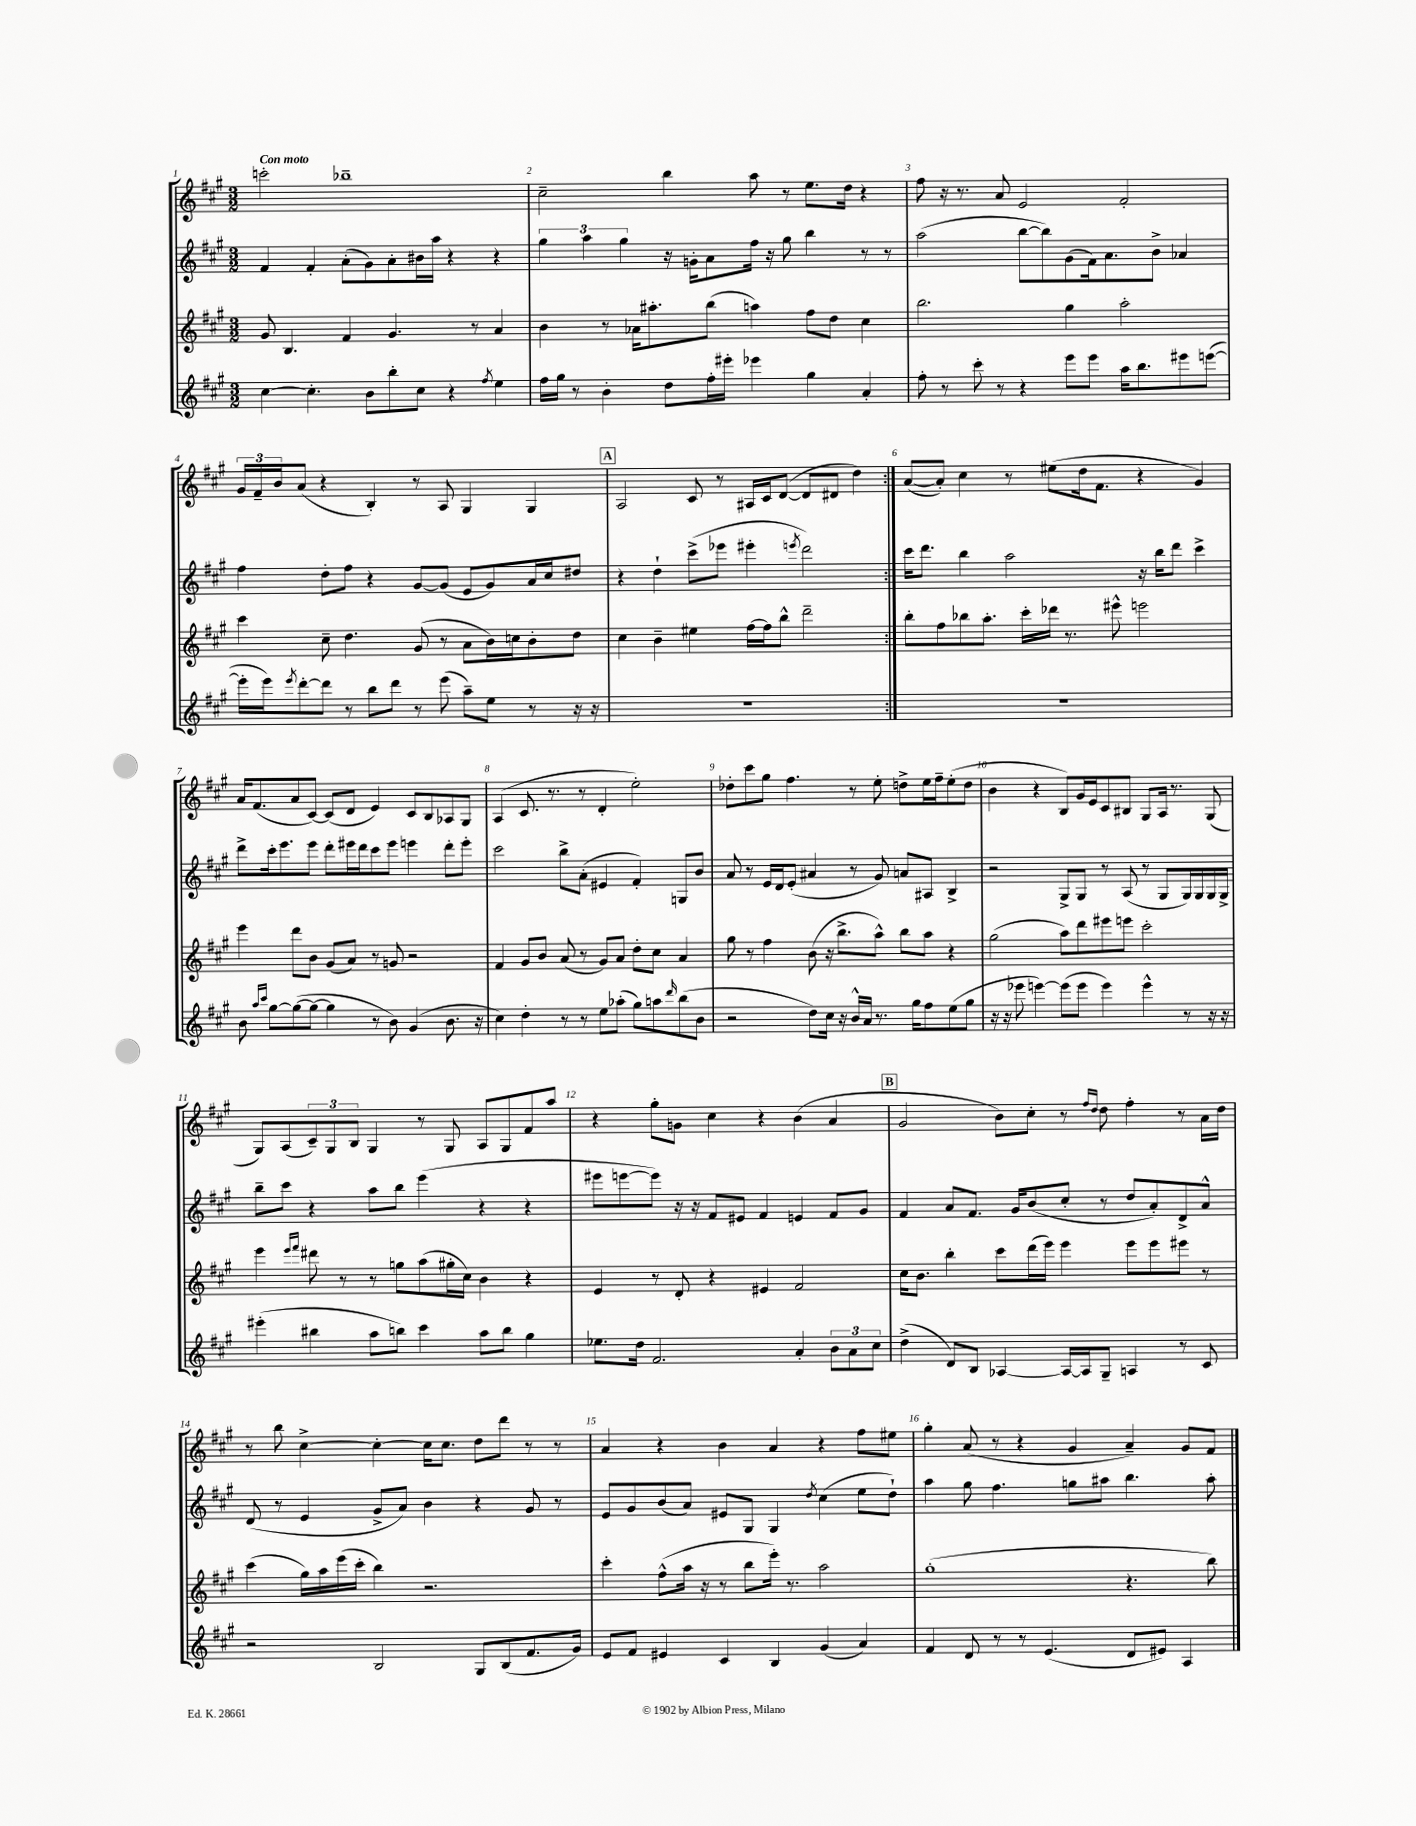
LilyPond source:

<<
\new StaffGroup <<
\new Staff = "s0" {
    \clef treble \key a \major \numericTimeSignature \time 3/2 \tempo "Con moto"
    \repeat volta 2 { c'''2-. bes''1-- |
    cis''2-- b''4 a''8 r8 e''8. d''16 r4 |
    fis''8 r16 r8. a'8 e'2 fis'2-. |
    \tuplet 3/2 { gis'16 fis'16-- b'16 } a'8( r4 b4-.) r8 a8 gis4 gis4 |
    \mark \markup { \box "A" } a2 cis'8 r8 ais16 cis'16 d'8~( d'8 dis'8 d''4) | }
    a'8~( a'8-.) cis''4 r8 eis''8( d''16 fis'8. r4 gis'4) |
    a'16 fis'8.( a'8 cis'8~) cis'8( d'8 e'4) cis'8 b8 aes8 gis8 |
    a4( cis'8. r8. r8 d'4-. e''2-.) |
    des''8-. cis'''8 gis''8 fis''4. r8 e''8-. d''8-> e''16 fis''16-- e''8-.( d''8 |
    b'4 r4 b8) gis'16 e'16 cis'8 bis8 gis8 a16 r8. gis8( |
    gis8) a8( \tuplet 3/2 { cis'8--) gis8 b8 } gis4 r8 gis8 a8 gis8 fis'8 a''8 |
    r4 gis''8-. g'8 cis''4 r4 b'4( a'4 |
    \mark \markup { \box "B" } gis'2 b'8) cis''8-. r8 \grace { fis''16 d''16 } d''8 fis''4-. r8 a'16 d''16 |
    r8 b''8 cis''4~-> cis''4~-. cis''16 cis''8. d''8 d'''8 r8 r8 |
    a'4 r4 b'4 a'4 r4 fis''8 eis''8 |
    gis''4-. a'8( r8 r4 gis'4 a'4--) gis'8 fis'8 \bar "|." |
}
\new Staff = "s1" {
    \clef treble \key a \major \numericTimeSignature \time 3/2
    \repeat volta 2 { fis'4 fis'4-. a'8-.( gis'8) a'8-. bis'16 a''16 r4 r4 |
    \tuplet 3/2 { gis''4 a''4 gis''4 } r16 g'16-. a'8 fis''16 r16 gis''8 b''4 r8 r8 |
    a''2( b''8~ b''8) gis'8( fis'16) a'8. b'8-> aes'4 |
    fis''4 d''8-. fis''8 r4 gis'8~ gis'8( e'8 gis'8) a'16 cis''16 dis''8 |
    \mark \markup { \box "A" } r4 d''4-! cis'''8->( ees'''8 eis'''4-. \acciaccatura { e'''8 } d'''2) | }
    cis'''16 d'''8. b''4 a''2 r16 b''16 d'''8 cis'''4-> |
    d'''8-> cis'''16-. e'''8. e'''8 d'''8-. eis'''16 d'''16 cis'''8 eis'''8 e'''4 d'''8-. e'''8-. |
    cis'''2 b''8-> a'8-.( eis'4 fis'4-.) g8 b'8 |
    a'8 r8 e'16 d'16 e'8-.( ais'4 r8 gis'8) a'8 ais8 b4-> |
    r2 gis8-> gis8 r8 a8( r8 gis8 gis16) gis16 gis16 gis16-> |
    b''8-- cis'''8 r4 a''8 b''8 e'''4( r4 r4 |
    eis'''8 e'''8~ e'''8) r16 r16 fis'8 eis'8 fis'4 e'4 fis'8 gis'8 |
    \mark \markup { \box "B" } fis'4 a'8 fis'8. gis'16 b'8( cis''8-. r8 d''8 a'8-.) d'8-> a'8-^ |
    d'8( r8 e'4 gis'8-> a'8) b'4 r4 gis'8 r8 |
    e'8 gis'8 b'8( a'8) eis'8 gis8 gis4 \acciaccatura { d''8 } cis''4( e''8 d''8-!) |
    a''4 gis''8 fis''4. g''8 ais''8 b''4. ais''8-. \bar "|." |
}
\new Staff = "s2" {
    \clef treble \key a \major \numericTimeSignature \time 3/2
    \repeat volta 2 { gis'8 b4. fis'4 gis'4. r8 a'4 |
    b'4 r8 aes'16 ais''8.-. b''8( a''4) fis''8 d''8 cis''4 |
    b''2. gis''4 a''2-. |
    cis'''4 cis''8-- d''4. gis'8( r8 a'8 b'16) c''16 b'8-. d''8 |
    \mark \markup { \box "A" } cis''4 b'4-- eis''4 fis''16~ fis''16 b''8-^ d'''2-- | }
    b''8-. fis''8 bes''8 a''8.-. cis'''16-. des'''16 r8. eis'''8-^ e'''2 |
    e'''4 d'''8 b'8 gis'8( a'8) r8 g'8 r2 |
    fis'4 gis'8 b'8 a'8( r8 gis'8) a'8 d''8-. cis''8 a'4 |
    gis''8 r8 fis''4 b'8( r16 b''8.-> a''8-^) b''8 a''8 r4 |
    gis''2( a''8) d'''8 eis'''8 e'''8 cis'''2-. |
    e'''4 \grace { e'''16 fis'''16 } dis'''8 r8 r8 g''8 a''8( gis''16-. cis''16) b'4 r4 |
    e'4 r8 d'8-. r4 eis'4 fis'2 |
    \mark \markup { \box "B" } cis''16 b'8. b''4-. cis'''8 d'''16( e'''16) e'''4 e'''8 e'''8 eis'''8 r8 |
    cis'''4( gis''16) a''16 e'''16( cis'''16-. b''4) r2. |
    cis'''4-. fis''8-^( a''16 r16 r8 b''8 e'''16-.) r8. a''2 |
    gis''1-.( r4. b''8) \bar "|." |
}
\new Staff = "s3" {
    \clef treble \key a \major \numericTimeSignature \time 3/2
    \repeat volta 2 { cis''4~ cis''4.-. b'8 b''8-. cis''8 r4 \acciaccatura { fis''8 } e''4 |
    fis''16 gis''16 r8 b'4-. d''8 fis''16-. eis'''16-. ees'''4 gis''4 a'4-. |
    fis''8-. r8 cis'''8-. r8 r4 e'''8 e'''8 a''16 b''8. eis'''8 e'''8~( |
    e'''16-. e'''16) \acciaccatura { e'''8 } d'''8~-. d'''8 r8 b''8 d'''8 r8 e'''8( a''8--) e''8 r8 r16 r16 |
    \mark \markup { \box "A" } R1. | }
    R1. |
    b'8 \grace { a''16 cis'''16 } gis''8~ gis''8~( gis''8~ gis''4 r8 b'8) gis'4( b'8. r16 |
    cis''4) d''4-. r8 r8 e''8 aes''8-.( gis''8) a''8 \grace { d'''16 } b''8( b'8 |
    r2 d''8) cis''16 r16 b'16-^ a'16 r8. gis''16 fis''8 e''8( gis''8 |
    r16 r16 ees'''8 e'''4~) e'''8( e'''8 e'''4) e'''4-^ r8 r16 r16 |
    eis'''4-.( bis''4 a''8 b''8) cis'''4 a''8 b''8 gis''4 |
    ees''8. d''16 fis'2. a'4-. \tuplet 3/2 { b'8 a'8 cis''8 } |
    \mark \markup { \box "B" } d''4->( d'8) b8 aes4~ aes16~ aes16 gis8-- a4 r8 cis'8 |
    r2 b2 gis8 b8( fis'8. gis'16) |
    e'8 fis'8 eis'4 cis'4 b4 gis'4( a'4) |
    fis'4 d'8 r8 r8 e'4.( d'8 eis'8) a4 \bar "|." |
}
>>
>>
\layout { \context { \Score \override BarNumber.break-visibility = ##(#f #t #t) barNumberVisibility = #all-bar-numbers-visible } }
